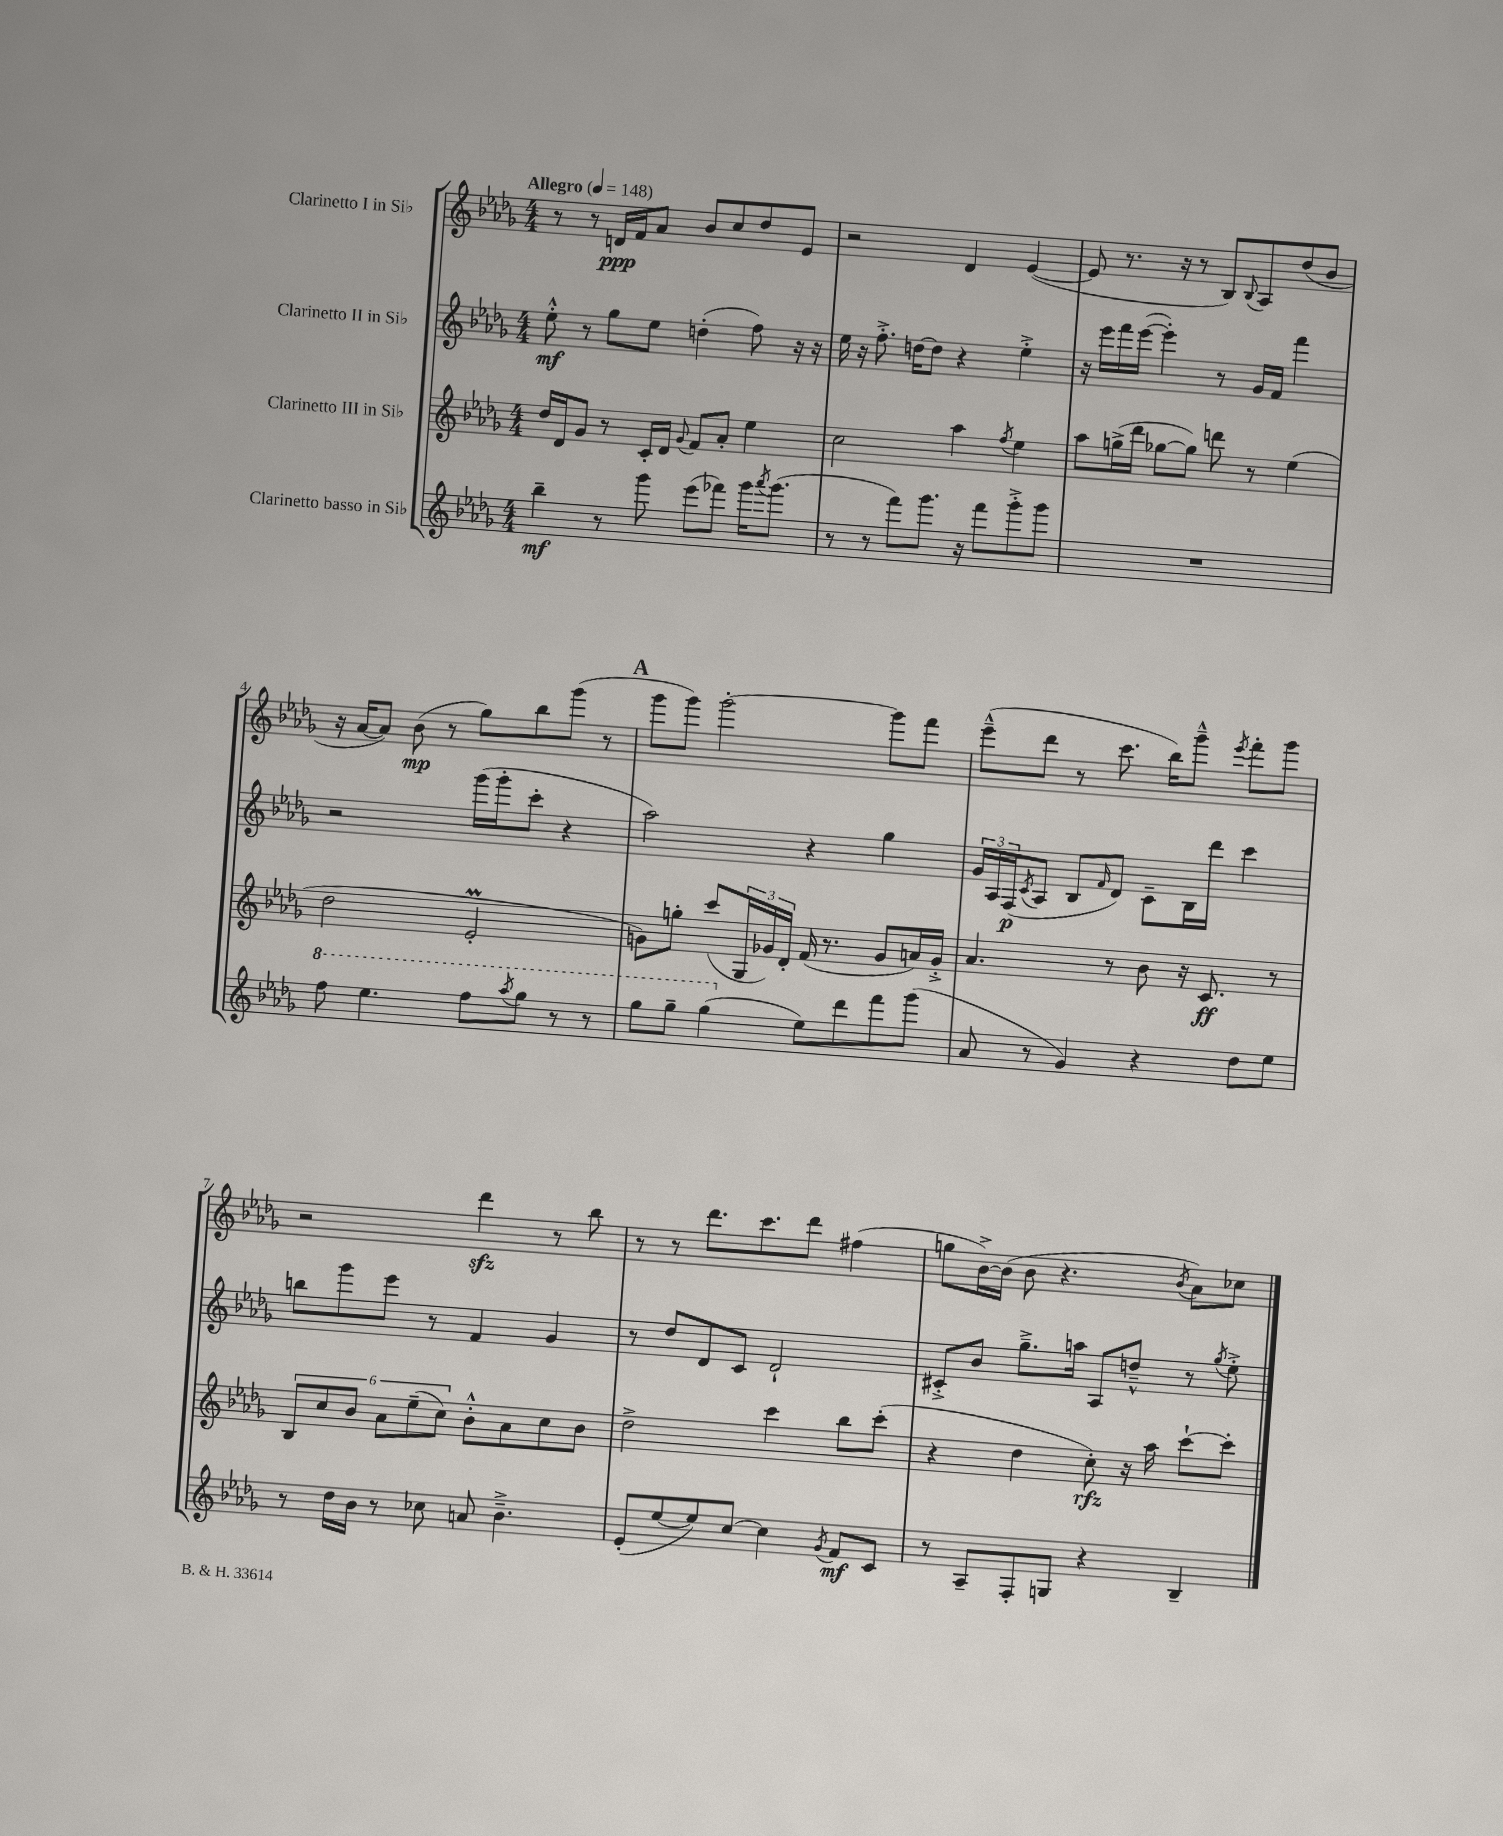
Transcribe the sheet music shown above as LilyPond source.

<<
\new StaffGroup <<
\new Staff = "s0" \with { instrumentName = "Clarinetto I in Sib" } {
    \clef treble \key des \major \numericTimeSignature \time 4/4 \tempo "Allegro" 4 = 148
    r8 r8 d'16\ppp f'16 aes'8 bes'8 c''8 des''8 ees'8 |
    r2 des'4 ees'4~( |
    ees'8 r8. r16 r8 bes8) \appoggiatura { bes8 } aes8 des''8( bes'8 |
    r16 aes'16~ aes'8) bes'8\mp( r8 ges''8) bes''8 ges'''8( r8 |
    \mark \markup { \bold "A" } ges'''8 ges'''8) ges'''2~-. ges'''8 f'''8 |
    ees'''8---^( des'''8 r8 c'''8. bes''16) ges'''8---^ \acciaccatura { ees'''8 } f'''8-. ges'''8 |
    r2 des'''4\sfz r8 bes''8 |
    r8 r8 des'''8. c'''8. des'''8 fis''4( |
    g''8 bes'16~->) bes'16( bes'8 r4. \acciaccatura { bes'8 } aes'8) ces''8 \bar "|." |
}
\new Staff = "s1" \with { instrumentName = "Clarinetto II in Sib" } {
    \clef treble \key des \major \numericTimeSignature \time 4/4
    ees''8-.-^\mf r8 ges''8 ees''8 d''4-.( f''8) r16 r16 |
    ees''16 r16 f''8.-.-> d''16~ d''8 r4 ees''4-.-> |
    r16 ees'''16 f'''16 ees'''16~( ees'''4-.) r8 ges'16 f'16 f'''4 |
    r2 ges'''16( ges'''16-. c'''8-. r4 |
    \mark \markup { \bold "A" } aes''2) r4 ges''4 |
    \tuplet 3/2 { ges'16 aes16 f16\p( } \acciaccatura { c'8 } aes8 bes8 \grace { f'16 } des'8) c'8-- bes16 des'''16 c'''4 |
    b''8 ges'''8 ees'''8 r8 f'4 ges'4 |
    r8 des''8 des'8 c'8 des'2-! |
    cis'8-.-> bes'8 ges''8.---> a''16 aes8 d''8---^ r8 \acciaccatura { ges''8 } ees''8-.-> \bar "|." |
}
\new Staff = "s2" \with { instrumentName = "Clarinetto III in Sib" } {
    \clef treble \key des \major \numericTimeSignature \time 4/4
    des''16 des'16 ges'8 r8 c'16-. des'16 \appoggiatura { ges'8 } f'8 aes'8-. ees''4 |
    c''2 aes''4 \acciaccatura { f''8 } ees''4 |
    aes''8 g''16->( des'''16 ges''8~ ges''8) d'''8 r8 ees''4( |
    des''2 ees'2-.\prall |
    \mark \markup { \bold "A" } g'8) g''8-. c'''8( \tuplet 3/2 { ges16 ges'16) des'16-. } f'16( r8. ges'8 a'16) ges'16-.-> |
    aes'4. r8 bes'8 r16 c'8.\ff r8 |
    \tuplet 6/4 { bes8 c''8 bes'8 aes'8 ees''8--( c''8) } bes'8-.-^ aes'8 c''8 bes'8 |
    des''2-> c'''4 bes''8 c'''8-.( |
    r4 des''4 c''8-.\rfz) r16 aes''16 c'''8~-! c'''8-. \bar "|." |
}
\new Staff = "s3" \with { instrumentName = "Clarinetto basso in Sib" } {
    \clef treble \key des \major \numericTimeSignature \time 4/4
    bes''4--\mf r8 ges'''8 ees'''8( fes'''8) ges'''16 \acciaccatura { aes'''8 } ges'''8.( |
    r8 r8 f'''8) ges'''8. r16 f'''8 ges'''8-.-> ges'''8 |
    R1 |
    \ottava #1 f'''8 ees'''4. f'''8 \acciaccatura { aes'''8 } ges'''8 r8 r8 |
    \mark \markup { \bold "A" } ges'''8 ges'''8-- ges'''4( \ottava #0 ees''8) des'''8 f'''8 ges'''8( |
    aes'8 r8 ges'4) r4 des''8 ees''8 |
    r8 des''16 bes'16 r8 ces''8 a'8 bes'4.---> |
    ees'8-.( ees''8~ ees''8) c''8~ c''4 \acciaccatura { ges'8 } f'8\mf c'8 |
    r8 aes8-- f8-. g8 r4 bes4-- \bar "|." |
}
>>
>>
